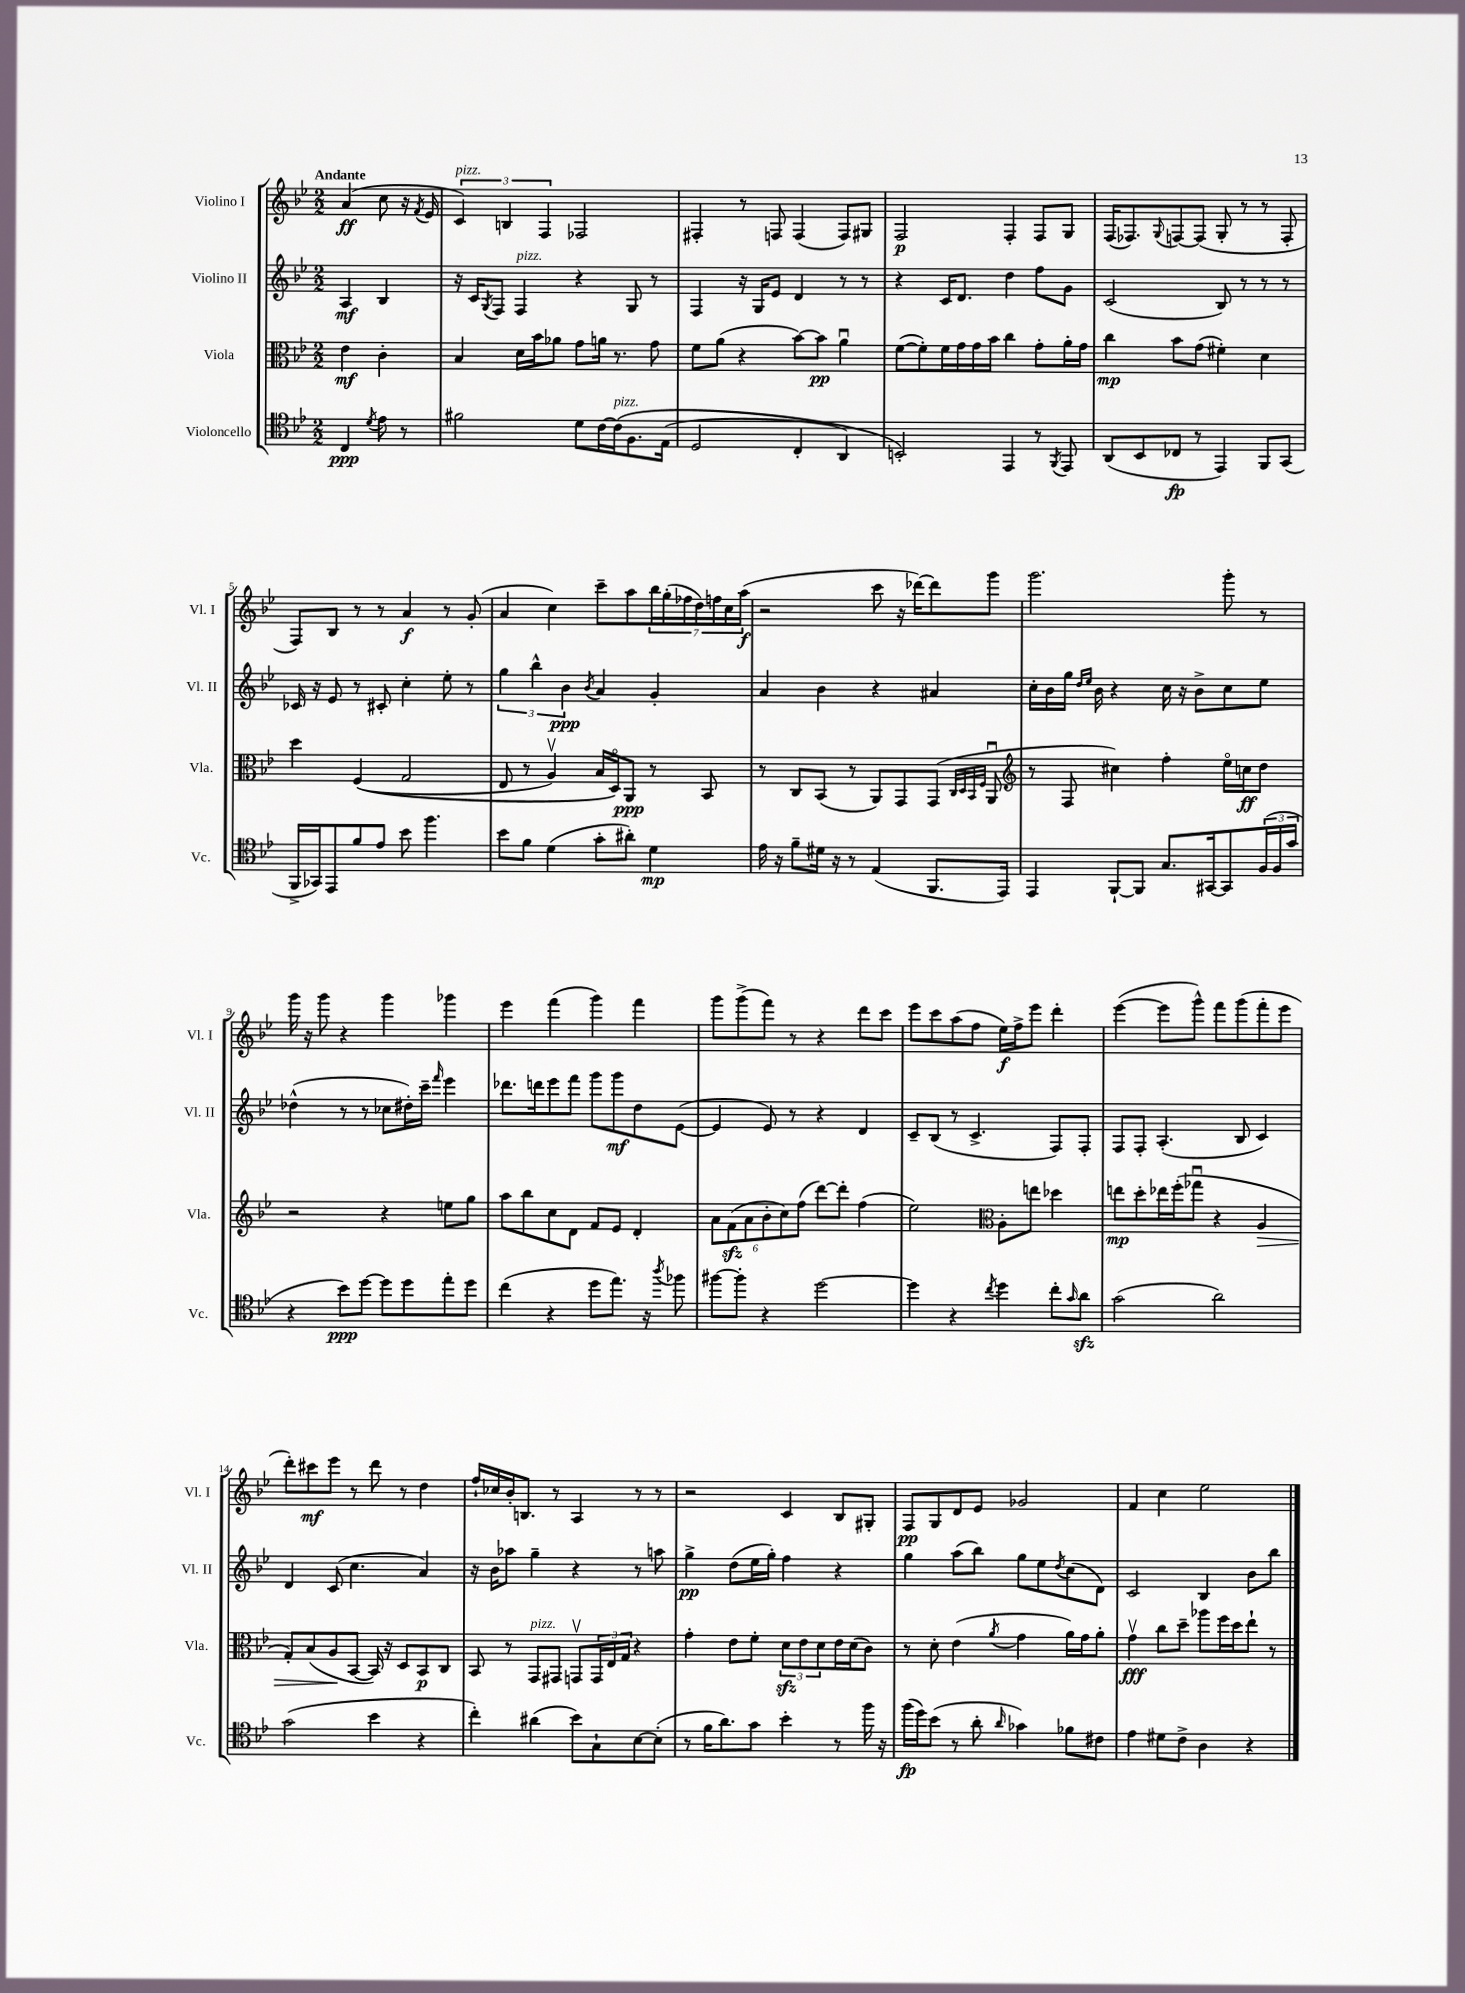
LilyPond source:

<<
\new StaffGroup <<
\new Staff = "s0" \with { instrumentName = "Violino I" shortInstrumentName = "Vl. I" } {
    \clef treble \key bes \major \numericTimeSignature \time 2/2 \partial 2 \tempo "Andante"
    a'4\ff( c''8 r16 \acciaccatura { f'8 } ees'16 |
    \tuplet 3/2 { c'4^\markup { \italic "pizz." }) b4 f4 } fes2 |
    fis4-. r8 f8 f4( f8) gis8 |
    f2\p f4-. f8 g8 |
    f16( fes8.) \appoggiatura { g8 } f8~ f8( g8-. r8 r8 f8-. |
    f8) bes8 r8 r8 a'4\f r8 g'8-.( |
    a'4 c''4) c'''8-- a''8 \tuplet 7/4 { bes''16 g''16-.( fes''16 d''16) f''16 c''16 a''16\f( } |
    r2 c'''8 r16 des'''16~) des'''8 g'''8 |
    g'''2. g'''8-. r8 |
    g'''16 r16 g'''8 r4 g'''4 ges'''4 |
    ees'''4 f'''4( g'''4) f'''4 |
    g'''8 g'''8->( f'''8) r8 r4 d'''8 c'''8 |
    ees'''8 c'''8 a''8( f''8 ees''16\f) f''16-> ees'''8 d'''4-. |
    ees'''4~( ees'''8 g'''8-^) f'''8 g'''8( f'''8-. ees'''8 |
    d'''8-.) cis'''8\mf ees'''8 r8 d'''8 r8 d''4 |
    f''16-! ces''16 bes'16-. b8. r8 a4 r8 r8 |
    r2 c'4 bes8 gis8-. |
    f8\pp g8 d'8 ees'8 ges'2 |
    f'4 c''4 ees''2 \bar "|." |
}
\new Staff = "s1" \with { instrumentName = "Violino II" shortInstrumentName = "Vl. II" } {
    \clef treble \key bes \major \numericTimeSignature \time 2/2 \partial 2
    a4\mf bes4 |
    r16 c'16 \acciaccatura { g8 } f8 f4^\markup { \italic "pizz." } r4 g8 r8 |
    f4 r16 g16 ees'8 d'4 r8 r8 |
    r4 c'16 d'8. d''4 f''8 g'8 |
    c'2( bes8) r8 r8 r8 |
    ces'16 r16 ees'8 r8 cis'8-. c''4-. ees''8-. r8 |
    \tuplet 3/2 { g''4 bes''4-^ bes'4\ppp } \acciaccatura { bes'8 } a'4 g'4-. |
    a'4 bes'4 r4 ais'4 |
    c''16-. bes'16 g''16 \grace { d''16 ees''16 } bes'16 r4 c''16 r16 bes'8-> c''8 ees''8 |
    des''4-^( r8 r8 ces''8 dis''16-.) c'''16-- \grace { f'''16 } ees'''4 |
    des'''8. d'''16 ees'''8 f'''8 g'''8 g'''8\mf d''8 ees'8~( |
    ees'4 ees'8) r8 r4 d'4 |
    c'8-- bes8( r8 c'4.-> f8) f8-. |
    f8 f8-. a4.-.( bes8 c'4) |
    d'4 c'8( c''4. a'4) |
    r16 bes'16 aes''8 g''4-- r4 r8 a''8 |
    g''4->\pp d''8( ees''16 g''16-.) f''4 r4 |
    g''4 a''8( bes''8) g''8 ees''8 \acciaccatura { d''8 } c''8( d'8) |
    c'2 bes4 bes'8 bes''8 \bar "|." |
}
\new Staff = "s2" \with { instrumentName = "Viola" shortInstrumentName = "Vla." } {
    \clef alto \key bes \major \numericTimeSignature \time 2/2 \partial 2
    ees'4\mf c'4-. |
    bes4 d'16 bes'16 aes'8 g'8 a'16 r8. g'8 |
    f'8 a'8( r4 bes'8~) bes'8\pp a'4\downbow |
    f'8~( f'8-.) f'16 g'16 g'16 bes'16 c''4 g'8-. a'16-. g'16 |
    c''4\mp bes'8 g'8( fis'4-.) d'4 |
    d''4 f4(\( g2 |
    ees8 r8 a4\upbow) bes16 d16\flageolet\) a,8\ppp r8 bes,8 |
    r8 c8 bes,8( r8 a,8) g,8 g,8( \grace { c32 d32 bes,32 f32 } a,8\downbow |
    \clef treble r8 f8 cis''4) f''4-. ees''16\flageolet c''16\ff d''8 |
    r2 r4 e''8 g''8 |
    a''8 bes''8 c''8 d'8 f'8 ees'8 d'4-. |
    \tuplet 6/4 { a'8 f'8\sfz( a'8 bes'8-. c''8) f''8( } d'''8~) d'''8-. f''4( |
    ees''2) \clef alto a8-. e''8 des''4 |
    e''8\mp d''8-. ees''16 f''16-.( ges''8\downbow r4 a4\> |
    g8-.) bes8( a8\! bes,8~ bes,16) r16 d8 bes,8\p c8 |
    bes,8 r8 g,8^\markup { \italic "pizz." } gis,8 g,8\upbow \tuplet 3/2 { g,16 ees16 g16 } r4 |
    g'4-. ees'8 f'8-. \tuplet 3/2 { d'8\sfz ees'8 d'8 } ees'16 d'16( c'8) |
    r8 d'8-. ees'4( \acciaccatura { a'8 } g'4 a'16) g'16 a'8-. |
    g'4\upbow\fff c''8 d''8-- aes''8 f''16 d''16 ees''8-! r8 \bar "|." |
}
\new Staff = "s3" \with { instrumentName = "Violoncello" shortInstrumentName = "Vc." } {
    \clef tenor \key bes \major \numericTimeSignature \time 2/2 \partial 2
    c4\ppp \acciaccatura { d'8 } ees'8 r8 |
    fis'2 d'8 c'16~ c'16^\markup { \italic "pizz." }\( f8. ees16( |
    d2 c4-. a,4) |
    b,2-.\) ees,4 r8 \acciaccatura { f,8 } ees,8 |
    a,8( bes,8 ces8\fp r8 ees,4) f,8 g,8( |
    f,16-> ges,16) ees,8 f'8 ees'8 bes'8 f''4. |
    bes'8 f'8 d'4( g'8-. ais'8-.) d'4\mp |
    ees'16 r16 f'8-- dis'16 r16 r8 ees4( f,8. ees,16) |
    ees,4 f,8~-! f,8 g8. gis,16~ gis,8 \tuplet 3/2 { f16( f16 g'16 } |
    r4 bes'8\ppp) d''8~ d''8 d''8 ees''8-. d''8 |
    c''4( r4 d''8 ees''8.) r16 \acciaccatura { a''8 } fes''8 |
    fis''8~ fis''8-. r4 d''2~ |
    d''4 r4 \acciaccatura { c''8 } d''4 c''8-. \grace { g'16 } a'8\sfz |
    g'2( a'2) |
    g'2( bes'4 r4 |
    c''4-.) ais'4( bes'8) g8-! bes8~ bes8-.( |
    r8 f'16 a'8.) g'8 bes'4-. r8 f''16 r16 |
    f''16\fp( d''16) bes'8( r8 a'8-. \grace { a'16 } ges'4) fes'8 cis'8 |
    ees'4 dis'8 c'8-> a4 r4 \bar "|." |
}
>>
>>
